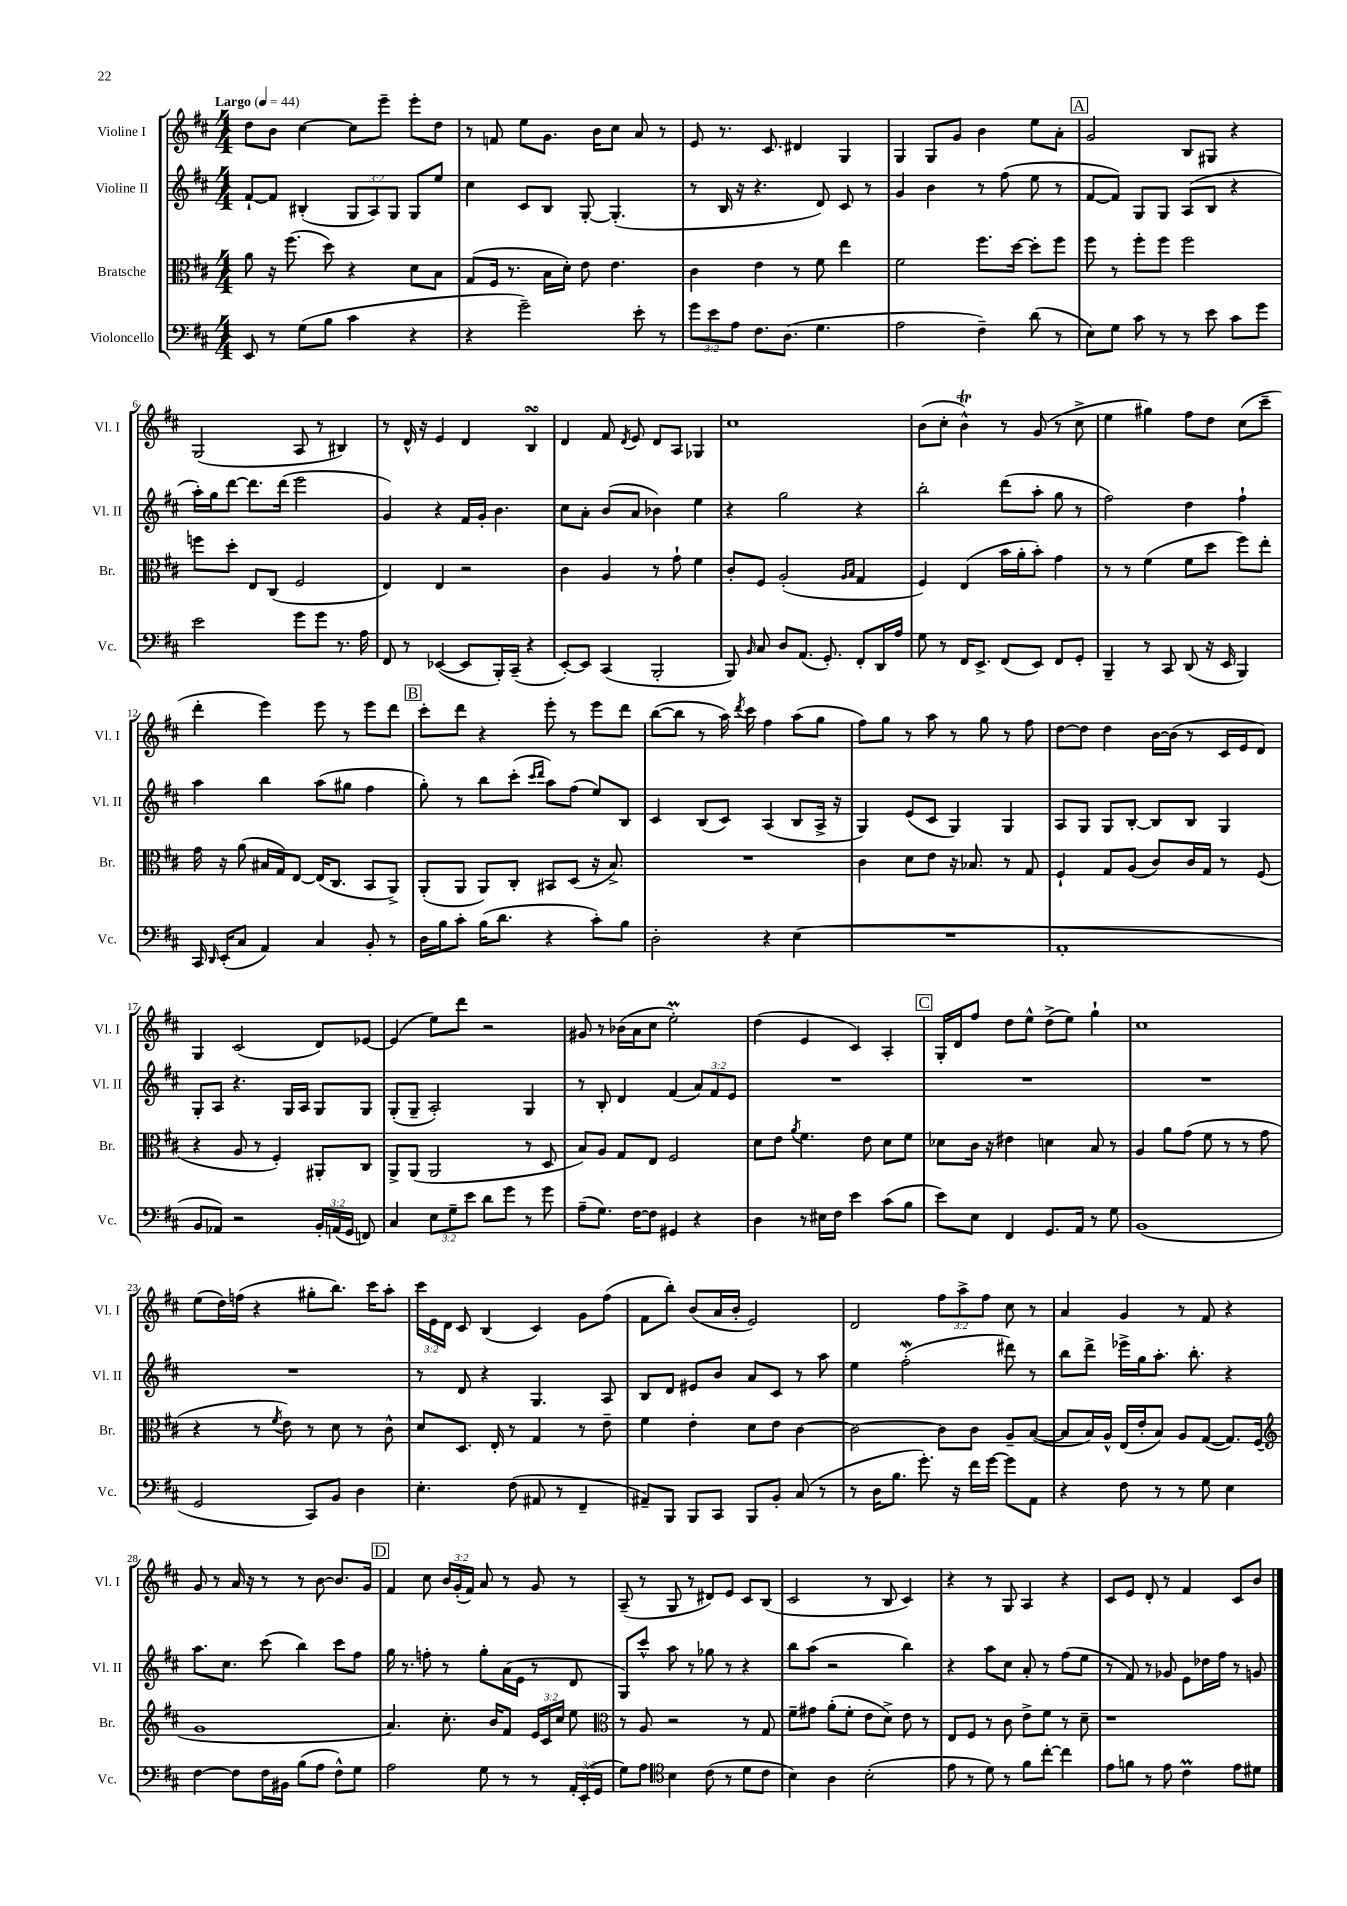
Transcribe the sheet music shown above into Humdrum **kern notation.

**kern	**kern	**kern	**kern
*staff4	*staff3	*staff2	*staff1
*clefF4	*clefC3	*clefG2	*clefG2
*k[f#c#]	*k[f#c#]	*k[f#c#]	*k[f#c#]
*M4/4	*M4/4	*M4/4	*M4/4
*MM44	*MM44	*MM44	*MM44
8EE	8a	[8f#`	8dd
8r	16r	8f#]	8b
.	(8.ff#	.	.
(8G	.	(4B#'	[4cc#
8B	8dd)	.	.
4c#	4r	12G	8cc#]
.	.	12A)	.
.	.	.	8eee~
.	.	12G	.
4r	8d	8G	8eee'
.	8B	8ee	8dd
=	=	=	=
4r	(8G	4cc#	8r
.	16F#	.	8f
.	8.r	.	.
2g~)	.	8c#	8ee
.	16B	8B	8.g
.	16d')	.	.
.	8e	[8G'	.
.	.	.	16b
.	4.e	(4.G']	8cc#
8e'	.	.	8a
8r	.	.	8r
=	=	=	=
12g	4c#	8r	8e
12e	.	.	.
.	.	16B	8.r
12A	.	.	.
.	.	16r	.
8.F#	4e	4.r	.
.	.	.	8.c#
(8.D	.	.	.
.	8r	.	4d#
4.G	8f#	8d)	.
.	4ee	8c#	4G
.	.	8r	.
=	=	=	=
2A	2f#	4g	4G
.	.	4b	8G
.	.	.	8g
4F#~)	8.ff#	8r	4b
.	.	(8ff#	.
.	[16dd	.	.
(8d	8dd']	8ee	8ee
8r	8ff#	8r	8a'
=	=	=	=
8E)	8ff#	[8f#	2g
8G	8r	8f#])	.
8c#	8ff#'	8G	.
8r	8ff#	8G	.
8r	2ff#	(8A	8B
8e	.	8B	8G#
8c#	.	4r	4r
8g	.	.	.
=	=	=	=
2e	8ff	16aa')	(2G
.	.	16gg	.
.	8dd'	[8ddd	.
.	8E	8.ddd]	.
.	(8C#	.	.
.	.	(16ddd	.
8g	2F#	2eee	8A
8g	.	.	8r
8.r	.	.	4B#)
16A	.	.	.
=	=	=	=
8FF#	4E)	4g)	8r
8r	.	.	16d^^
.	.	.	16r
([4EE-	4E	4r	4e
8EE-]	2r	16f#	4d
.	.	16g'	.
16BBB')	.	4.b	.
(16CC#~	.	.	.
4r	.	.	4B
=	=	=	=
[8EE')	4c#	8cc#	4d
8EE]	.	8a'	.
(4CC#	4A	(8b	8f#
.	.	.	8qd
.	.	8a	8e
2BBB'	8r	4b-)	8d
.	8g`	.	8A
.	4f#	4ee	4G-
=	=	=	=
8BBB)	8c#'	4r	1cc#
16qqBB	.	.	.
8C#	8F#	.	.
8D	(2A'	2gg	.
(8.AA	.	.	.
8.GG')	.	.	.
.	16qqA	.	.
.	16qqB	.	.
8FF#'	4G	4r	.
16DD	.	.	.
16A	.	.	.
=	=	=	=
8G	4F#)	2bb'	(8b
8r	.	.	8cc#'
16FF#	(4E	.	4b^^)
8.EE^	.	.	.
(8FF#	16b	(8ddd	8r
.	16a'	.	.
8EE)	8b')	8aa'	(8g
8FF#	4g	8gg	8r
8GG'	.	8r	8cc#^
=	=	=	=
4BBB~	8r	2ff#)	4ee
.	8r	.	.
8r	(4f#	.	4gg#)
8CC#	.	.	.
(8DD	8f#	4dd	8ff#
16r	8dd	.	8dd
16EE	.	.	.
4BBB)	8ff#)	4ff#`	(8cc#
.	8ee'	.	8ccc#~
=	=	=	=
16CC#	16g	4aa	4ddd'
16qqDD	.	.	.
(16EE'	16r	.	.
8C#	(8a	.	.
4AA)	16B#	4bb	4eee)
.	16G)	.	.
.	[8E	.	.
4C#	(16E]	(8aa	8eee
.	8.C#	.	.
.	.	8gg#	8r
8BB'	8BB	4ff#	8eee
8r	8AA^)	.	8ddd
=	=	=	=
16D	(8AA'	8gg')	8ccc#'
16B	.	.	.
8c#'	8AA	8r	8ddd
(16B	8AA)	8bb	4r
8.d	.	.	.
.	8C#'	(8ccc#'	.
.	.	16qqccc#	.
.	.	16qqddd	.
4r	8BB#	8aa)	8eee'
.	(8D	(8ff#	8r
8c#')	16r	8ee)	8eee
.	8.B^)	.	.
8B	.	8B	8ddd
=	=	=	=
2D'	1r	4c#	([8bb
.	.	.	8bb]
.	.	(8B	8r
.	.	8c#)	16aa)
.	.	.	8qddd
.	.	.	16ccc#
4r	.	(4A	4ff#
(4E	.	8B	(8aa
.	.	16A^	8gg
.	.	16r	.
=	=	=	=
1r	4c#	4G)	8ff#)
.	.	.	8gg
.	8d	(8e	8r
.	8e	8c#	8aa
.	16r	4G)	8r
.	8.B-	.	.
.	.	.	8gg
.	8r	4G	8r
.	8G	.	8ff#
=	=	=	=
1AA'	4F#`	8A	[8dd
.	.	8G	8dd]
.	8G	8G	4dd
.	(8A	[8B'	.
.	8c#)	8B]	[16b
.	.	.	(16b]
.	16c#	8B	8r
.	16G	.	.
.	8r	4G	16c#
.	.	.	16e
.	(8F#	.	8d)
=	=	=	=
8BB	4r	8G'	4G
8AA-)	.	8A	.
2r	8A	4.r	(2c#
.	8r	.	.
.	4F#')	.	.
.	.	16G	.
.	.	16A	.
24BB'	8AA#'	8G	8d)
(24AA	.	.	.
24GG	.	.	.
8FF)	8C#	8G	[8e-
=	=	=	=
4C#	8AA^	(8G'	(4e-]
.	(8AA	8G~	.
12E	2AA	2A')	8ee)
12G~	.	.	.
.	.	.	8ddd
12e	.	.	.
8d	.	.	2r
8g	.	.	.
8r	8r	4G	.
8g	8D	.	.
=	=	=	=
(8A~	8B)	8r	8g#
8.G)	8A	8B'	8r
.	8G	4d	(16b-
[16F#	.	.	16a
8F#]	8E	.	8cc#
4GG#	2F#	(4f#	2ee')
4r	.	12a)	.
.	.	12f#	.
.	.	12e	.
=	=	=	=
4D	8d	1r	(4dd
.	8e	.	.
.	8qa	.	.
8r	4.f#	.	4e
16E#	.	.	.
16F#	.	.	.
4e	.	.	4c#)
.	8e	.	.
(8c#	8d	.	4A'
8B	8f#	.	.
=	=	=	=
8e)	8d-	1r	16G'
.	.	.	16d
8E	16c#	.	8ff#
.	16r	.	.
4FF#	4e#	.	8dd
.	.	.	8ee^^
8.GG	4d	.	(8dd^
.	.	.	8ee)
16AA	.	.	.
8r	8B	.	4gg`
8G	8r	.	.
=	=	=	=
(1BB	4A	1r	1cc#
.	8a	.	.
.	(8g	.	.
.	8f#	.	.
.	8r	.	.
.	8r	.	.
.	8g	.	.
=	=	=	=
2GG	4r	1r	(8ee
.	.	.	16dd)
.	.	.	(16ff
.	8r	.	4r
.	8qf#	.	.
.	8e)	.	.
8CC#)	8r	.	8gg#'
8BB	8d	.	8.bb)
4D	8r	.	.
.	.	.	16ccc#
.	8c#^^	.	8aa'
=	=	=	=
4.E'	8d	8r	24ccc#
.	.	.	24e
.	.	.	24d
.	8.D	8d	8c#
.	.	4r	(4B
.	16E'	.	.
(8F#	8r	.	.
8AA#	4G	4.G	4c#)
8r	.	.	.
4FF#~	8r	.	8g
.	8e~	8A	(8ff#
=	=	=	=
8AA#~)	4f#	8B	8f#
8BBB	.	8d	8bb')
8BBB	4e'	8e#	(8b
8CC#	.	8b	16a
.	.	.	16b'
8BBB	8d	8a	2e)
8BB'	8e	8c#	.
(8C#	[4c#	8r	.
8r	.	8aa	.
=	=	=	=
8r	2c#_	4ee	2d
16D	.	.	.
8.B	.	.	.
.	.	(2ff#'	.
8.g')	.	.	.
.	8c#]	.	12ff#
16r	.	.	.
.	.	.	12aa^
16f#	8c#	.	.
.	.	.	12ff#
[16g	.	.	.
8g]	8A~	8ddd#)	8cc#
8AA	([8B	8r	8r
=	=	=	=
4r	8B]	8bb	4a
.	16B)	8ddd^	.
.	16A^^	.	.
8F#	(16E	16eee-^	4g
.	16e'	16gg	.
8r	8B)	8.aa'	.
8r	8A	.	8r
.	.	8.bb'	.
8G	([8G	.	8f#
4E	8.G])	4r	4r
.	(16F#	.	.
=	=	=	=
*	*clefG2	*	*
[4F#	1g	8.aa	8g
.	.	.	8r
.	.	8.cc#	.
8F#]	.	.	16a
.	.	.	16r
16F#	.	(8ccc#	8r
16BB#	.	.	.
(8B	.	4bb)	8r
8A	.	.	[8b
8F#^^)	.	8ccc#	8.b]
8G	.	8ff#	.
.	.	.	16g
=	=	=	=
2A	4.a)	16gg	4f#
.	.	8.r	.
.	.	8ff'	8cc#
.	8.cc#'	8r	24b
.	.	.	(24g'
.	.	.	24f#)
8G	.	8gg'	8a
.	16b	.	.
8r	8f#	(16a	8r
.	.	16e	.
8r	24e	8r	8g
.	24c#	.	.
.	24cc#	.	.
24AA'	8ee	8d	8r
(24EE'	.	.	.
24GG	.	.	.
=	=	=	=
*	*clefC3	*	*
8G)	8r	8G)	(8A~
8A	8A	8ccc#^^	8r
*clefC4	*	*	*
4B	2r	8aa	8G
.	.	8r	8r
(8c#	.	8gg-	8d#)
8r	.	8r	8e
8d	8r	4r	8c#
8c#	8G	.	(8B
=	=	=	=
4B)	8f#~	8bb	2c#
.	8g#	(8aa	.
4A	(8a'	2r	.
.	8f#'	.	.
(2B'	8e	.	8r
.	8d^)	.	8B
.	8e	4bb)	4c#)
.	8r	.	.
=	=	=	=
8e	8E	4r	4r
8r	8F#	.	.
8d)	8r	8aa	8r
8r	8c#	8cc#	8G
8f#	8e^	8a'	4A
[8cc#'	8f#	8r	.
4cc#]	8r	(8ff#	4r
.	8d~	8ee	.
=	=	=	=
8e	1r	8r	8c#
8f	.	8f#)	8e
8r	.	8r	8d'
8e	.	8g-	8r
4c#	.	8e	4f#
.	.	16dd-	.
.	.	16ff#	.
8e	.	8r	8c#
8d#	.	8g	8b
==	==	==	==
*-	*-	*-	*-
